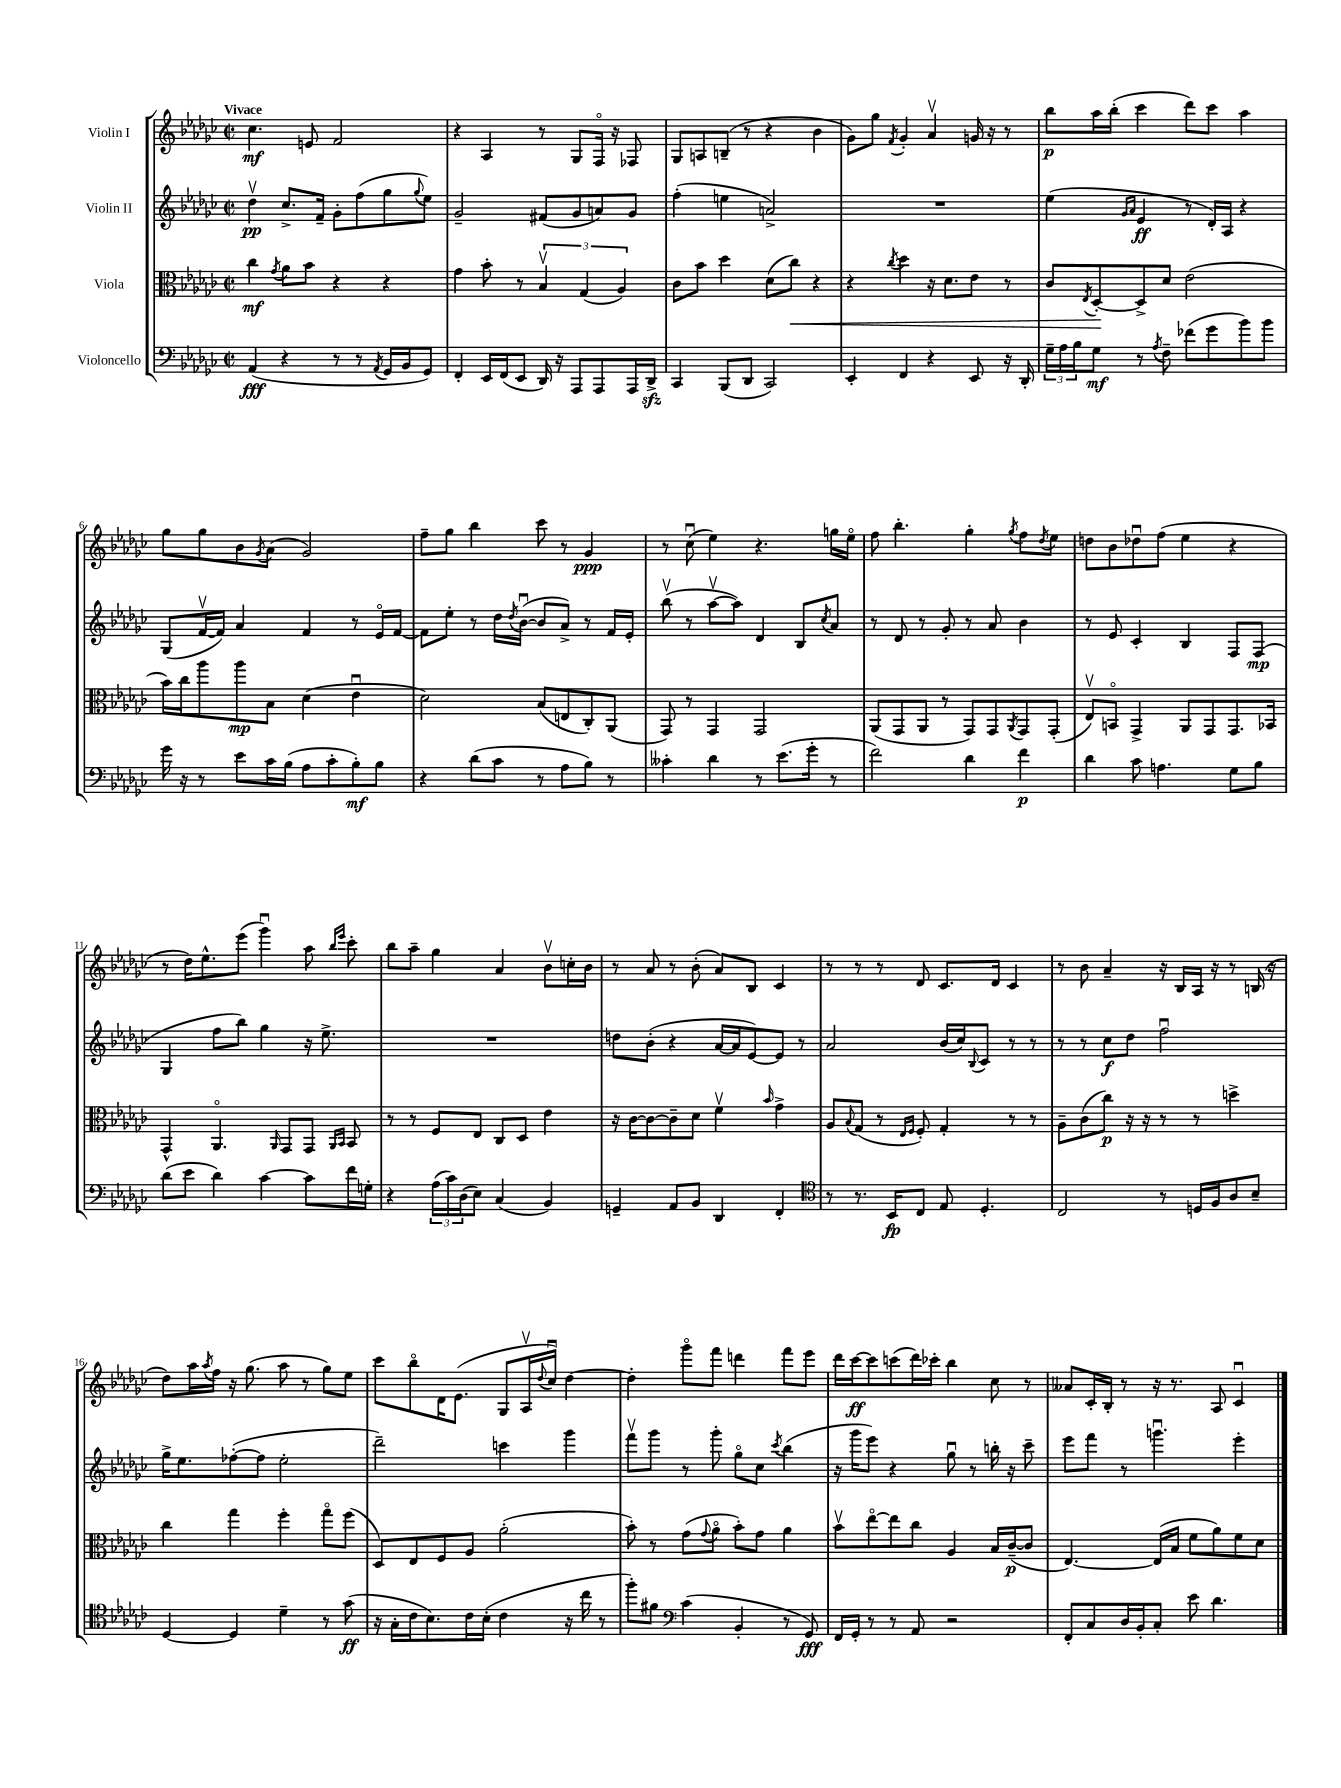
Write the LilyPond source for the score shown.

<<
\new StaffGroup <<
\new Staff = "s0" \with { instrumentName = "Violin I" } {
    \clef treble \key ges \major \defaultTimeSignature \time 2/2 \tempo "Vivace"
    ces''4.\mf e'8 f'2 |
    r4 aes4 r8 ges8 f16\flageolet r16 fes8 |
    ges8 a8 b8--( r8 r4 bes'4 |
    ges'8) ges''8 \acciaccatura { f'8 } ges'4-. aes'4\upbow g'16 r16 r8 |
    bes''8\p aes''16 bes''16-.( ces'''4 des'''8) ces'''8 aes''4 |
    ges''8 ges''8 bes'8 \acciaccatura { ges'8 } aes'8( ges'2) |
    f''8-- ges''8 bes''4 ces'''8 r8 ges'4\ppp |
    r8 ces''8\downbow( ees''4) r4. g''16 ees''16\flageolet |
    f''8 bes''4.-. ges''4-. \acciaccatura { ges''8 } f''8 \acciaccatura { des''8 } ees''8 |
    d''8 bes'8 des''8\downbow f''8( ees''4 r4 |
    r8 des''16) ees''8.-^ ees'''8( ges'''4\downbow) aes''8 \grace { bes''16 ees'''16 } ces'''8-. |
    bes''8 aes''8-- ges''4 aes'4 bes'8\upbow c''16-. bes'16 |
    r8 aes'8 r8 bes'8-.( aes'8) bes8 ces'4 |
    r8 r8 r8 des'8 ces'8. des'16 ces'4 |
    r8 bes'8 aes'4-- r16 bes16 aes16 r16 r8 b16( r16 |
    des''8) aes''16 \acciaccatura { aes''8 } f''16 r16 ges''8.( aes''8 r8 ges''8) ees''8 |
    ces'''8 bes''8\flageolet des'16 ees'8.( ges8 aes16\upbow \appoggiatura { des''8 } ces''16\downbow) des''4~ |
    des''4-. ges'''8\flageolet f'''8 d'''4 f'''8 ees'''8 |
    des'''16 ces'''16~\ff ces'''8 c'''8( des'''16) ces'''16-. bes''4 ces''8 r8 |
    aeses'8 ces'16-. bes16-. r8 r16 r8. aes8 ces'4\downbow \bar "|." |
}
\new Staff = "s1" \with { instrumentName = "Violin II" } {
    \clef treble \key ges \major \defaultTimeSignature \time 2/2
    des''4\upbow\pp ces''8.-> f'16-- ges'8-. f''8( ges''8 \appoggiatura { ges''8 } ees''8) |
    ges'2-- fis'8( ges'8 a'8) ges'8 |
    f''4-.( e''4 a'2->) |
    R1 |
    ees''4( \grace { ges'16 aes'16 } ees'4\ff r8 des'16-.) aes16 r4 |
    ges8( f'16~\upbow f'16) aes'4 f'4 r8 ees'16\flageolet f'16~ |
    f'8 ees''8-. r8 des''16 \acciaccatura { des''8 } bes'16~\downbow( bes'8 aes'8->) r8 f'16 ees'16-. |
    bes''8\upbow( r8 aes''8~\upbow aes''8) des'4 bes8 \acciaccatura { ces''8 } aes'8 |
    r8 des'8 r8 ges'8-. r8 aes'8 bes'4 |
    r8 ees'8 ces'4-. bes4 f8 f8\mp( |
    ges4 f''8 bes''8) ges''4 r16 ees''8.-> |
    R1 |
    d''8 bes'8-.( r4 aes'16~ aes'16 ees'8~) ees'8 r8 |
    aes'2 bes'16( ces''16) \appoggiatura { bes8 } ces'8 r8 r8 |
    r8 r8 ces''8\f des''8 f''2\downbow |
    ges''16-> ees''8. fes''8~-.( fes''8 ees''2-. |
    des'''2--) c'''4 ges'''4 |
    f'''8\upbow ges'''8 r8 ges'''8-. ges''8\flageolet ces''8 \acciaccatura { ces'''8 } bes''4( |
    r16 ges'''16 ees'''8) r4 ges''8\downbow r8 b''16-. r16 ces'''8-- |
    ees'''8 f'''8 r8 g'''4.\downbow ees'''4-. \bar "|." |
}
\new Staff = "s2" \with { instrumentName = "Viola" } {
    \clef alto \key ges \major \defaultTimeSignature \time 2/2
    ces''4\mf \acciaccatura { ges'8 } aes'8 bes'8 r4 r4 |
    ges'4 bes'8-. r8 \tuplet 3/2 { bes4\upbow ges4( aes4) } |
    ces'8 bes'8 des''4 des'8( ces''8\<) r4 |
    r4 \acciaccatura { ces''8 } des''4 r16 des'8. ees'8 r8 |
    ces'8 \acciaccatura { ees8 } des8~-.\! des8-> des'8 ees'2( |
    bes'16) ces''16 aes''8 aes''8\mp bes8 des'4( ees'4\downbow |
    des'2) bes8( e8 ces8-.) aes,8( |
    ges,8) r8 ges,4 ges,2 |
    aes,8( ges,8 aes,8 r8 ges,8) ges,8 \acciaccatura { aes,8 } ges,8 ges,8-.( |
    ees8\upbow) b,8\flageolet ges,4-> aes,8 ges,8 ges,8. bes,16 |
    ges,4-^ aes,4.\flageolet \grace { aes,16 } ges,8 ges,8 \grace { aes,16 bes,16 } bes,8 |
    r8 r8 f8 ees8 ces8 des8 ees'4 |
    r16 ces'16~ ces'8~ ces'8-- des'8 f'4\upbow \grace { bes'16 } ges'4-> |
    aes8 \appoggiatura { bes8 } ges8( r8 \grace { ees16 f16 } f8-.) ges4-. r8 r8 |
    aes8-- ces'8( ces''8\p) r16 r16 r8 r8 d''4-> |
    ces''4 ges''4 f''4-. ges''8\flageolet f''8( |
    des8) ees8 f8 aes8 aes'2-.( |
    bes'8-.) r8 ges'8( \appoggiatura { ges'8 } aes'8\flageolet bes'8-.) ges'8 aes'4 |
    bes'8\upbow ees''8~\flageolet ees''8 ces''8 aes4 bes16 ces'16~--\p( ces'8 |
    ees4.~) ees16( bes16 f'8 aes'8) f'8 des'8 \bar "|." |
}
\new Staff = "s3" \with { instrumentName = "Violoncello" } {
    \clef bass \key ges \major \defaultTimeSignature \time 2/2
    aes,4\fff( r4 r8 r8 \acciaccatura { aes,8 } ges,16 bes,16 ges,8) |
    f,4-. ees,16 f,16( ees,8 des,16) r16 aes,,8 aes,,8 aes,,16 des,16->\sfz |
    ces,4 bes,,8( des,8 ces,2) |
    ees,4-. f,4 r4 ees,8 r16 des,16-. |
    \tuplet 3/2 { ges16-- aes16 bes16 } ges8\mf r8 \acciaccatura { aes8 } f8-- fes'8( ges'8 bes'8) bes'8 |
    ges'16 r16 r8 ees'8 ces'16 bes16( aes8 ces'8-. bes8-.\mf) bes8 |
    r4 des'8( ces'8 r8 aes8 bes8) r8 |
    ceses'4-. des'4 r8 ees'8.( ges'16-. r8 |
    f'2) des'4 f'4\p |
    des'4 ces'8 a4. ges8 bes8 |
    des'8( ees'8 des'4) ces'4~ ces'8 f'16 g16-. |
    r4 \tuplet 3/2 { aes16( ces'16) des16( } ees8) ces4( bes,4) |
    g,4-- aes,8 bes,8 des,4 f,4-. |
    \clef tenor r8 r8. bes,16\fp ces8 ees8 des4.-. |
    ces2 r8 d16 f16 aes8 bes8-- |
    des4~ des4 des'4-- r8 ges'8\ff( |
    r16 ges16-. ces'16 bes8.) ces'16 bes16-.( ces'4 r16 ces''16 r8 |
    f''8-.) fis'8 \clef bass ces'4( bes,4-. r8 ges,8\fff) |
    f,16 ges,16-. r8 r8 aes,8 r2 |
    f,8-. ces8 des16 bes,16-. ces8-. ees'8 des'4. \bar "|." |
}
>>
>>
